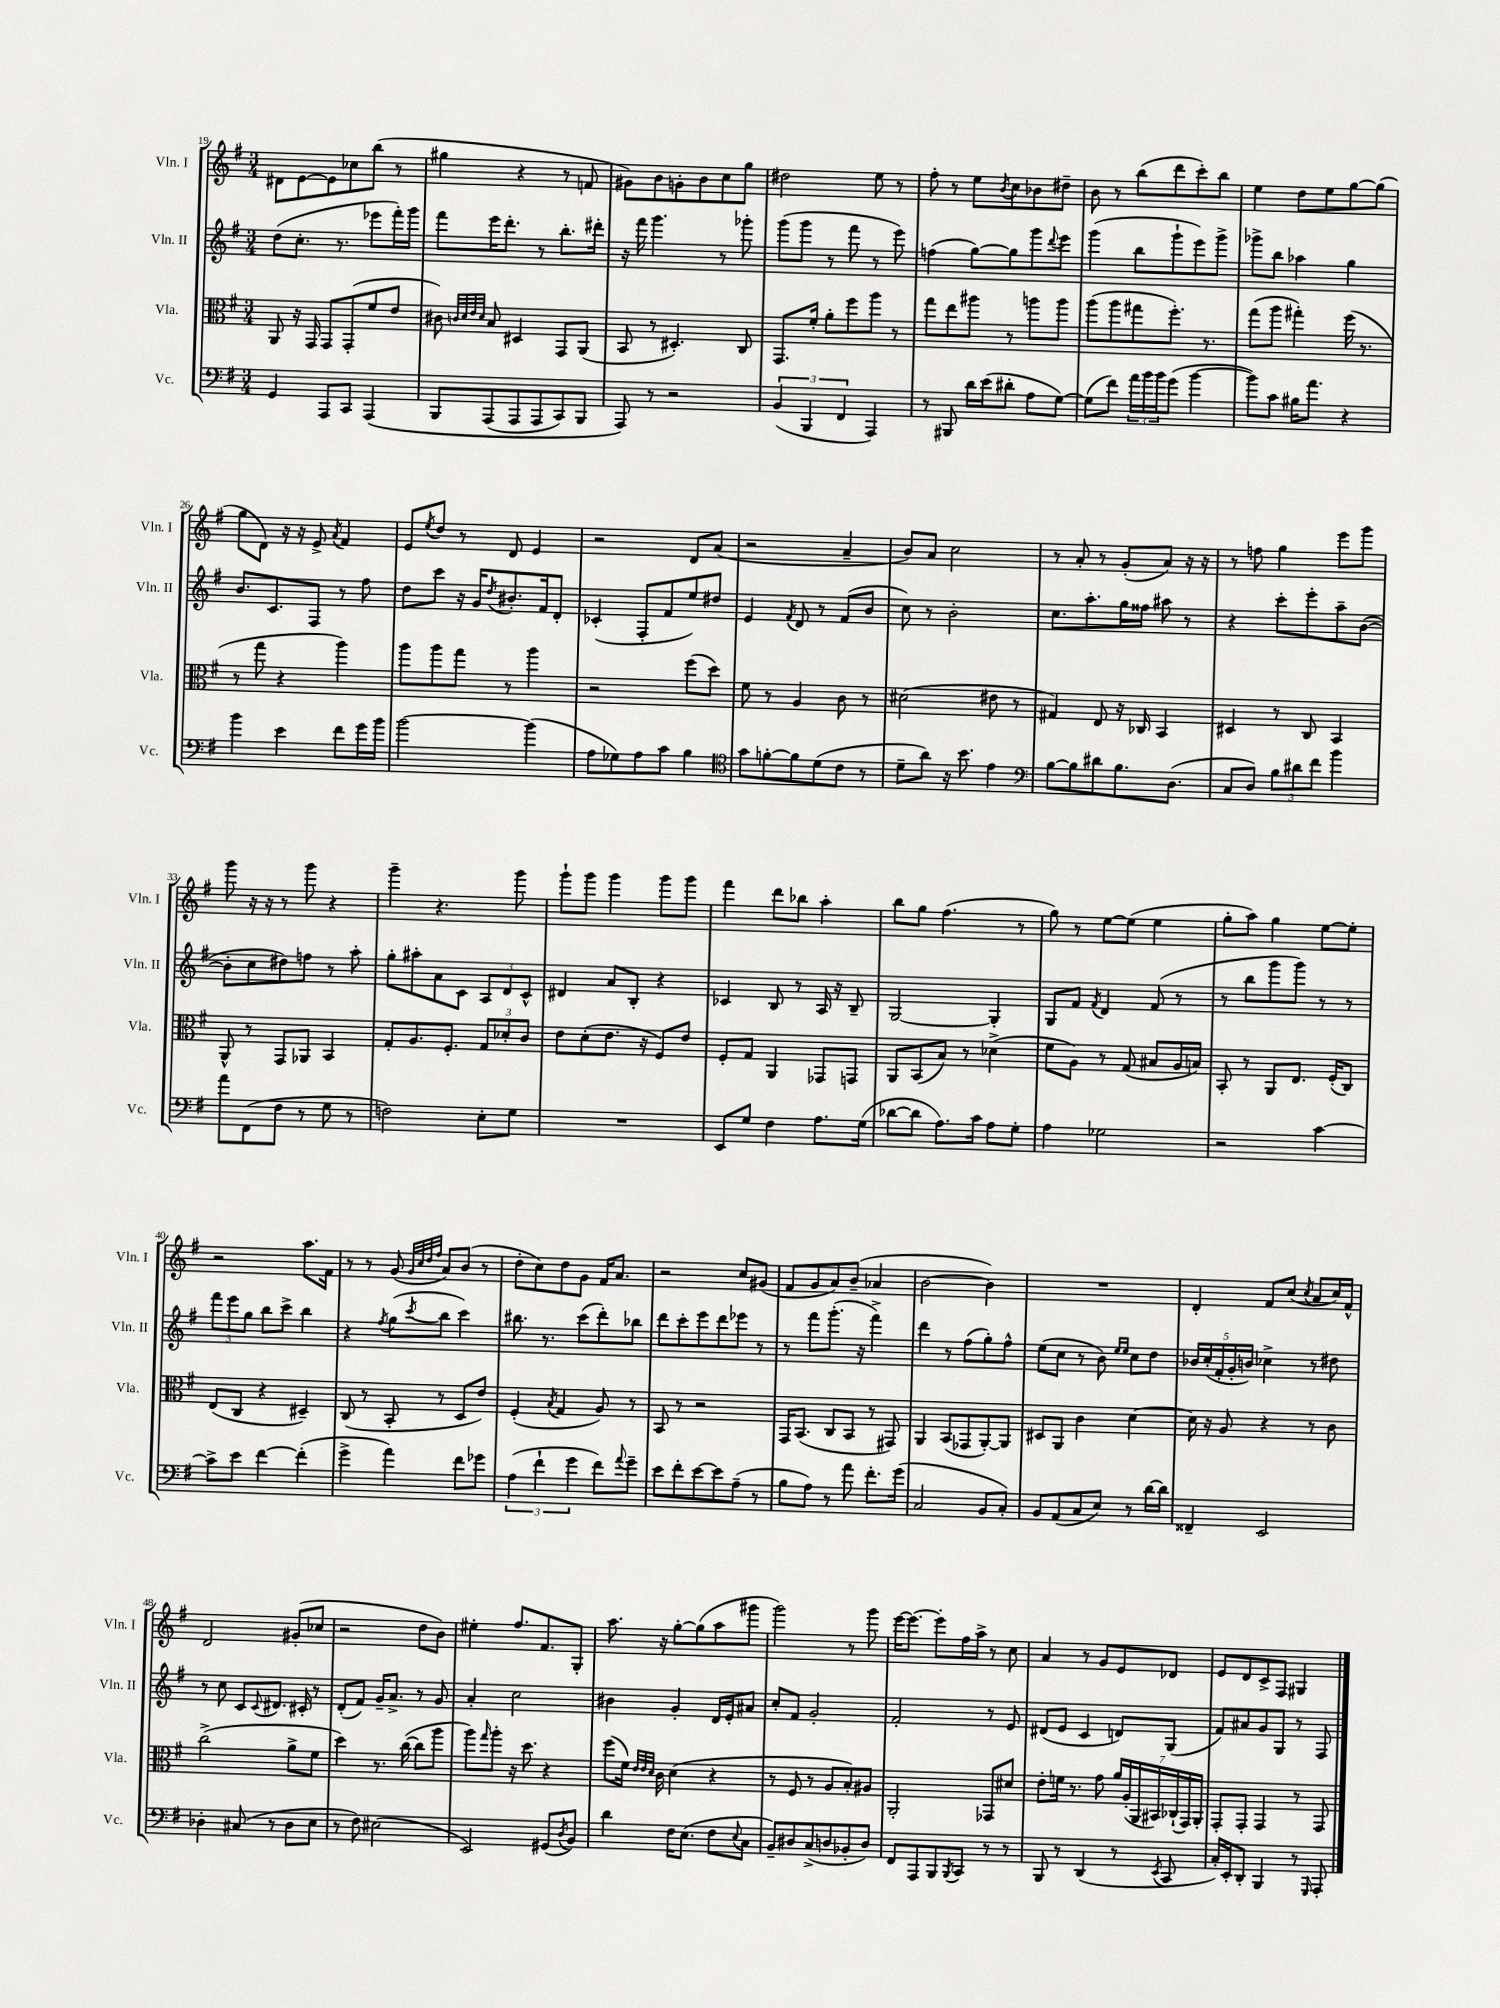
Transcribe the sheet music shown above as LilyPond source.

<<
\new StaffGroup <<
\new Staff = "s0" \with { instrumentName = "Vln. I" shortInstrumentName = "Vln. I" } {
    \clef treble \key g \major \numericTimeSignature \time 3/4
    dis'8 e'8~ e'8 ces''8 b''8( r8 |
    gis''4 r4 r8 f'8 |
    gis'8) b'8 g'8-. b'8 c''8 g''8 |
    dis''2 e''8 r8 |
    fis''8-. r8 e''8 \acciaccatura { b'8 } c''8 bes'8 dis''8-- |
    b'8 r8 b''8( d'''8 c'''8-.) b''8 |
    e''4 d''8 e''8 g''8~ g''8( |
    g''8 d'8) r16 r16 e'8-> \acciaccatura { a'8 } fis'4 |
    e'8 \acciaccatura { e''8 } d''8 r8 d'8 e'4 |
    r2 d'8 a'8( |
    r2 a'4-- |
    b'8) a'8 c''2 |
    r8 a'8-. r8 g'8-.( a'8) r16 r16 |
    r8 f''8 g''4 e'''8 g'''8 |
    g'''8 r16 r16 r8 g'''8 r4 |
    g'''4-- r4. g'''8 |
    g'''8-! g'''8 g'''4 g'''8 g'''8 |
    fis'''4 d'''8 bes''8 a''4-. |
    b''8 g''8 fis''4.( r8 |
    g''8) r8 e''8~ e''8( e''4 |
    g''8-. a''8) g''4 e''8~ e''8-. |
    r2 a''8. fis'16 |
    r8 r8 g'8( \grace { g'32 c''32 d''32 fis''32 } a'8) b'8( r8 |
    d''8-. c''8) d''8 g'8 fis'16 a'8. |
    r2 c''8 gis'8( |
    fis'8 g'8 a'8) b'8--( aes'4 |
    b'2~ b'4) |
    R2. |
    d'4-. fis'8 c''8( \acciaccatura { c''8 } a'8 c''16) fis'16-^ |
    d'2 gis'8-.( ces''8 |
    r2 d''8 b'8) |
    eis''4-. fis''8. fis'8. g8-. |
    a''8. r16 g''8~-. g''8( a''8 gis'''8 |
    g'''2) r8 g'''8 |
    e'''16~ e'''8.~ e'''8-. fis''16 a''16-> r8 c''8 |
    a'4 r8 g'8 e'8 des'8 |
    e'8 d'8 c'8-> fis8 gis4 \bar "|." |
}
\new Staff = "s1" \with { instrumentName = "Vln. II" shortInstrumentName = "Vln. II" } {
    \clef treble \key g \major \numericTimeSignature \time 3/4
    d''8( c''8.-. r8. ees'''8 fis'''16-.) g'''16 |
    fis'''8 e'''16 d'''8.-. r8 b''8.-. dis'''16-. |
    r16 fis'''16 g'''4. r8 ges'''8-. |
    g'''8( g'''8 r8 fis'''8 r8 e'''8) |
    f''4( g''8~) g''8 g'''8 \appoggiatura { d'''8 } e'''8 |
    g'''4( b''8 g'''8-! e'''8) g'''8-> |
    ges'''8-> b''8 aes''4 g''4 |
    b'8. c'8. fis8 r8 fis''8 |
    d''8 c'''8 r16 g'16 \acciaccatura { d''8 } bis'8.-. fis'16 d'8-. |
    ces'4-.( fis8-. fis'8 e''8) dis''8 |
    e'4 \acciaccatura { fis'8 } d'8 r8 fis'8( b'8 |
    c''8) r8 b'2-. |
    c''8. a''8.-. g''16 fisis''16 ais''8 r8 |
    r4 c'''8-. e'''8-. a''8-- b'8~( |
    b'8-. c''8 dis''8) f''8 r8 a''8-. |
    g''8-. ais''8-. a'8 c'8 \tuplet 3/2 { a8 d'8 c'8-^ } |
    dis'4 a'8 b8-. r4 |
    ces'4 b8 r8 a16 r16 b8-- |
    g2~ g4-. |
    g8 fis'8 \acciaccatura { fis'8 } d'4 fis'8( r8 |
    r8 b''8 g'''8 g'''8) r8 r8 |
    \tuplet 3/2 { fis'''8 e'''8 g''8 } b''8 c'''8-> b''4 |
    r4 \acciaccatura { fis''8 } g''8( \acciaccatura { c'''8 } b''8 c'''4) |
    bis''8. r8. c'''8( d'''8-.) bes''8 |
    d'''8 c'''8-. e'''8 d'''8 ees'''8 r8 |
    r8 fis'''8 g'''8.-.( r16 fis'''4->) |
    d'''4 r8 fis''8( g''8-.) fis''8-^ |
    e''8( c''8 r8 b'8) \grace { e''16 e''16 } c''8 d''8 |
    \tuplet 5/4 { bes'16 c''16-.( fis'16-. g'16-. b'16) } ces''4-> r8 dis''8 |
    r8 c''8 c'8 \appoggiatura { c'8 } dis'8. cis'16-. r8 |
    d'8-.( fis'8) g'16-- a'8.-> r8 g'8 |
    a'4-. c''2 |
    bis'4 g'4-. d'16 e'16-. ais'8 |
    c''8-. fis'8 g'2-. |
    fis'2-. r8 e'8 |
    dis'8( e'8 c'4 d'8) g8( |
    fis'8) ais'8 g'8 g8 r8 fis8 \bar "|." |
}
\new Staff = "s2" \with { instrumentName = "Vla." shortInstrumentName = "Vla." } {
    \clef alto \key g \major \numericTimeSignature \time 3/4
    a,8 r16 g,16 g,8 g,8-.( fis'8 e'8 |
    cis'8) \grace { c'32 d'32 e'32 d'32 } b8 dis4 g,8 a,8( |
    b,8 r8 dis4.-.) c8 |
    g,8. fis'16-. a'8-. fis''8 a''8 r8 |
    g''8 e''8 ais''8 r8 a''8 a''8 |
    a''8( a''8 gis''8 fis''8.-.) r8. |
    g''8( a''8 gis''4-.) fis''16( r8. |
    r8 g''8 r4 a''4) |
    a''8 a''8 g''8 r8 a''4 |
    r2 fis''8( d''8) |
    fis'8 r8 a4 c'8 r8 |
    dis'2( eis'8 r8 |
    gis4) e8 r16 ces16 b,4 |
    dis4 r8 c8 b,4 |
    a,8-^ r8 g,8 aes,8 b,4 |
    g8-. a8. fis8.-. \tuplet 3/2 { g8 des'8-. c'8 } |
    e'8 d'8-.( e'8. r16 fis8) e'8 |
    fis8-. g8 a,4 ges,8 g,8 |
    a,8 b,8( b8) r8 des'4->( |
    fis'8 a8) r8 g8( bis8 a16 b16) |
    b,8-. r8 a,8 e8. fis16-.( c8) |
    e8( c8 r4 dis4--) |
    c8( r8 b,8-. r8 d8 e'8) |
    fis4-.( \acciaccatura { b8 } g4 a8) r8 |
    b,8 r8 r2 |
    g,16 b,8.( c8 b,8 r8 gis,8) |
    a,4 b,8( ges,8 a,8~-.) a,8 |
    dis8 a,8 c'4 d'4~ |
    d'16 r16 a8 r4 r8 c'8 |
    c''2->( a'8-> fis'8 |
    d''4) r8. c''16~( c''8 a''8 |
    a''8) \grace { g''16 } a''8-. r16 d''8. r4 |
    fis''8( fis'16) \grace { e'32 e'32 d'32 } c'16 d'4( r4 |
    r8 fis8 r8 a8 b8-.) ais8 |
    a,2-. ges,8 dis'8 |
    e'8-. f'16 r8. g'8 \tuplet 7/4 { a'16 a16-.( a,16 bis,16) ces16-!( g,16) a,16-. } |
    g,8-. g,8-. g,4 r8 g,8 \bar "|." |
}
\new Staff = "s3" \with { instrumentName = "Vc." shortInstrumentName = "Vc." } {
    \clef bass \key g \major \numericTimeSignature \time 3/4
    g,4 a,,8 c,8 a,,4\( |
    b,,8 a,,8( a,,8 a,,8 c,8) b,,8 |
    a,,8\) r8 r2 |
    \tuplet 3/2 { b,4( b,,4 fis,4 } a,,4) |
    r8 bis,,8 d'16 e'16( dis'8-. a8 g8~) |
    g8( fis'8) \tuplet 3/2 { a'16 b'16 b'16 } g'8( b'4~ |
    b'8) c'8 bis16 a'8. r4 |
    b'4 e'4 fis'8 g'16 b'16 |
    b'2~ b'4( |
    a8 ges8) a8 c'8 b4 |
    \clef tenor g'8 f'8~-. f'8 d'8( c'8 r8 |
    d'8-- a'8) r16 b'8. e'4 |
    \clef bass b8~ b8 dis'8 b8. d8.( |
    c8 d8) \tuplet 3/2 { b8 dis'8 fis'8 } b'4 |
    a'8 fis,8( fis8 r8 g8 r8 |
    f2) e8-. g8 |
    R2. |
    e,8 g8 fis4 a8. g16( |
    des'8~ des'8 a8.) c'16 a8 g8-. |
    a4 ges2 |
    r2 c'4~ |
    c'8-> e'8 fis'4~ fis'4-.( |
    g'4-> a'4) fis'8 ges'8 |
    \tuplet 3/2 { a4( fis'4-! g'4 } fis'8) \appoggiatura { a'8 } g'8-- |
    e'8 fis'8-. e'8~ e'8 a8--( r8 |
    b8 a8) r8 a'8 fis'8.-. g'16( |
    c2 b,8 c8-.) |
    b,8 a,8( c8 e8) r8 d'16~ d'16 |
    fisis,4-- e,2 |
    des4-. cis8( r8 des8 e8 |
    r8 fis8) eis2( |
    e,2) gis,8( \acciaccatura { d8 } b,8) |
    d'4 fis16 e8.( fis8 \appoggiatura { e8 } c8 |
    b,8--) dis8 c8->( d8 bes,8-. d8) |
    fis,8 a,,8 b,,8 \acciaccatura { b,,8 } c,8 r8 r8 |
    b,,8 r8 d,4( r8 \acciaccatura { e,8 } c,8 |
    c16-.) e,16-. d,8-. b,,4 r8 \grace { g,,16 } a,,8-. \bar "|." |
}
>>
>>
\layout { \context { \Score currentBarNumber = #19 } }
